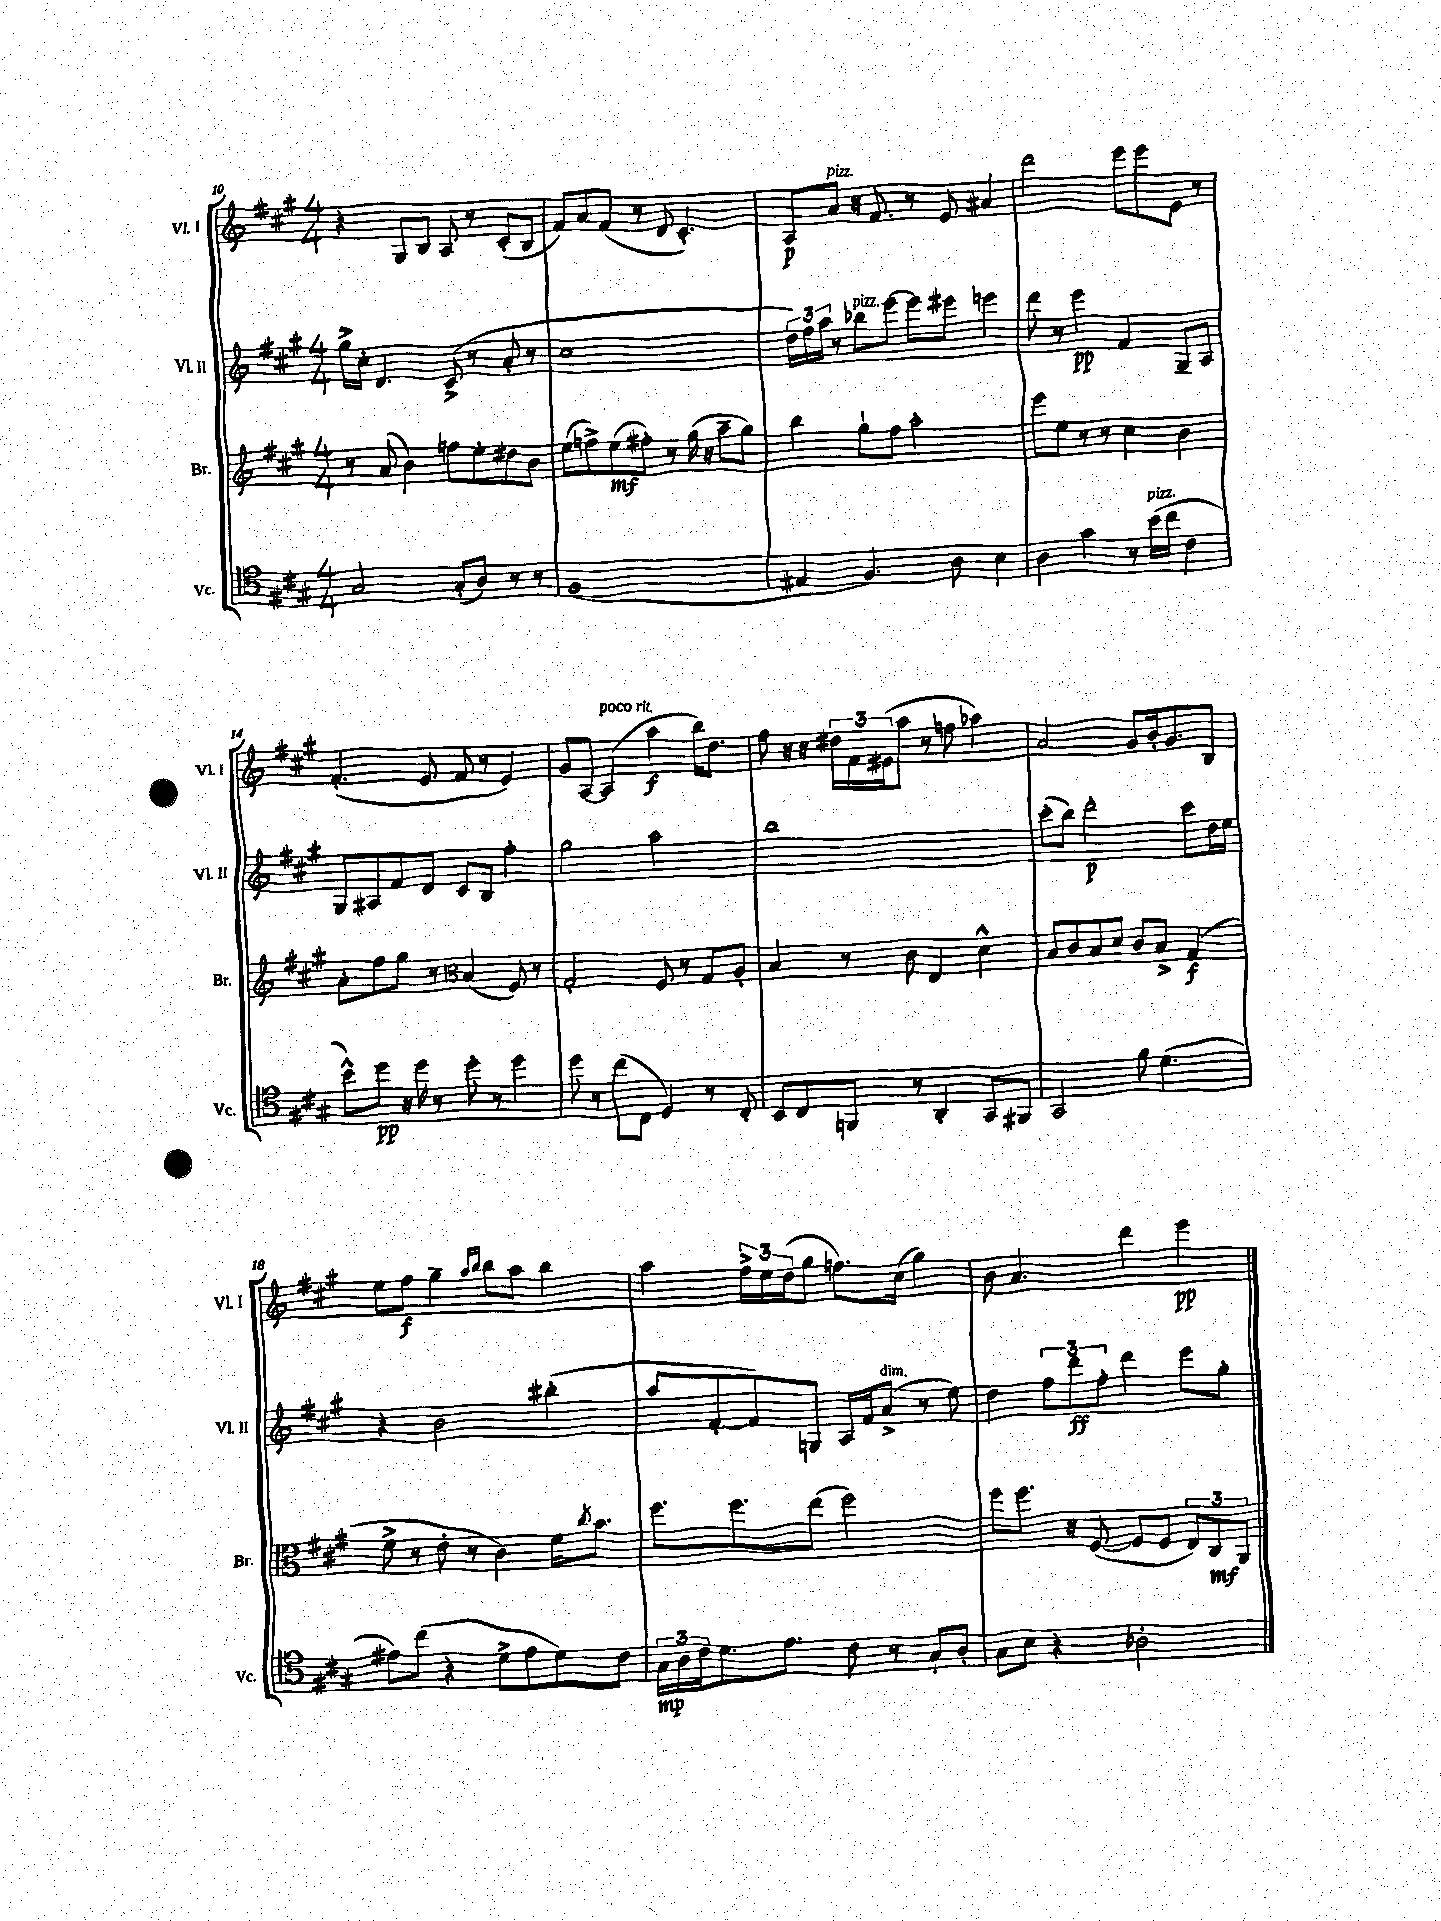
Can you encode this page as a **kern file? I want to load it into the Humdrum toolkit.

**kern	**kern	**kern	**kern
*staff4	*staff3	*staff2	*staff1
*clefC4	*clefG2	*clefG2	*clefG2
*k[f#c#g#]	*k[f#c#g#]	*k[f#c#g#]	*k[f#c#g#]
*M4/4	*M4/4	*M4/4	*M4/4
2G#	8r	16gg#^	4r
.	.	16cc#'	.
.	(8a	4.d	.
.	4b)	.	8G#
.	.	.	8B
(8G#'	8ff	(8c#^	8A
8A)	8ee'	8r	8r
8r	8dd#	8a'	(8c#'
8r	8b	8r	8B
=	=	=	=
(1F#	(8ee	1cc#	8f#)
.	8ff^)	.	8a
.	(8ee	.	(8f#
.	8ff#')	.	8r
.	8r	.	8d
.	(16gg#	.	4.c#')
.	16r	.	.
.	8aa~	.	.
.	8gg#)	.	.
=	=	=	=
4E#	4bb	24dd)	8A
.	.	24ff#	.
.	.	24aa	.
.	.	8r	8a
4.F#)	8gg#`	8bb-	16r
.	.	.	8.f#
.	8ff#	[8eee	.
.	2aa'	8eee]	8r
8A	.	8eee#	8e
4B	.	4eee	4a#
=	=	=	=
4A	8eee	8ddd	2ddd
.	8ee	8r	.
4g#	8r	4eee	.
.	8r	.	.
8r	4cc#	4f#	8eee
(16b	.	.	8eee
16cc#	.	.	.
4c#	4b	8G#~	8e
.	.	8A	8r
=	=	=	=
8b^^)	8a'	8G#	(4.f#'
8dd	8ff#	8A#	.
16r	8gg#	8f#	.
16dd	.	.	.
8r	8r	8d	8e
*	*clefC3	*	*
8dd'	(4B	8c#	8f#
8r	.	8B	8r
4dd	8F#)	4ff#'	4e)
.	8r	.	.
=	=	=	=
8dd	2G#'	2gg#	8g#
8r	.	.	[8A
(8cc#	.	.	(4A]
8C#	.	.	.
4D)	8F#	2aa	4aa
.	8r	.	.
8r	8G#	.	16bb)
.	.	.	8.dd
8C#'	8A'	.	.
=	=	=	=
8BB	4B	1bb	8ff#
8C#	.	.	16r
.	.	.	16r
8FF	8r	.	24dd#
.	.	.	24f#
.	.	.	(24e#
8r	8c#	.	8aa
4AA'	4E	.	8r
.	.	.	8ff
8GG#	4d^^	.	4aa-)
8FF#	.	.	.
=	=	=	=
2GG#	8B	(8ccc#'	2a
.	8c#	8bb)	.
.	8B	2ddd'	.
.	8d	.	.
8f#	8c#	.	8g#
(4.d	8B^	.	16b'
.	.	.	8.g#
.	(4G#	8ccc#	.
.	.	16dd	8B
.	.	16ee	.
=	=	=	=
8e#)	8f#^	4r	8ee
(8cc#	8r	.	8ff#
4r	8e'	2b	4gg#~
.	8r	.	.
.	.	.	16qqaa
.	.	.	16qqbb
8d^	4c#)	.	8bb
8e#	.	.	8aa
8d)	16f#	(4bb#'	4bb
.	8qcc#	.	.
.	8.b	.	.
8c#	.	.	.
=	=	=	=
24G#	8.ff#	8aa	4aa
24A	.	.	.
24c#	.	.	.
8.d	.	[8f#'	.
.	8.ff#	.	.
.	.	8f#])	24ff#^
.	.	.	24ee
8.e	.	.	.
.	.	.	(24dd
.	(8ee	8G	8gg#
8c#	2ff#)	16A	8.ff)
.	.	16f#	.
8r	.	(8a^	.
.	.	.	(16cc#
8G#`	.	8r	4gg#)
8A'	.	8ee)	.
=	=	=	=
8G#	8ff#	4dd	8b
8B	8.ff#	.	4.a
4r	.	12ff#	.
.	16r	.	.
.	.	12ddd	.
.	([8F#	.	.
.	.	12ff#'	.
2A-'	8F#]	4ddd	4ddd
.	8F#	.	.
.	12E)	8eee	4eee
.	12C#	.	.
.	.	8gg#'	.
.	12AA	.	.
==	==	==	==
*-	*-	*-	*-
